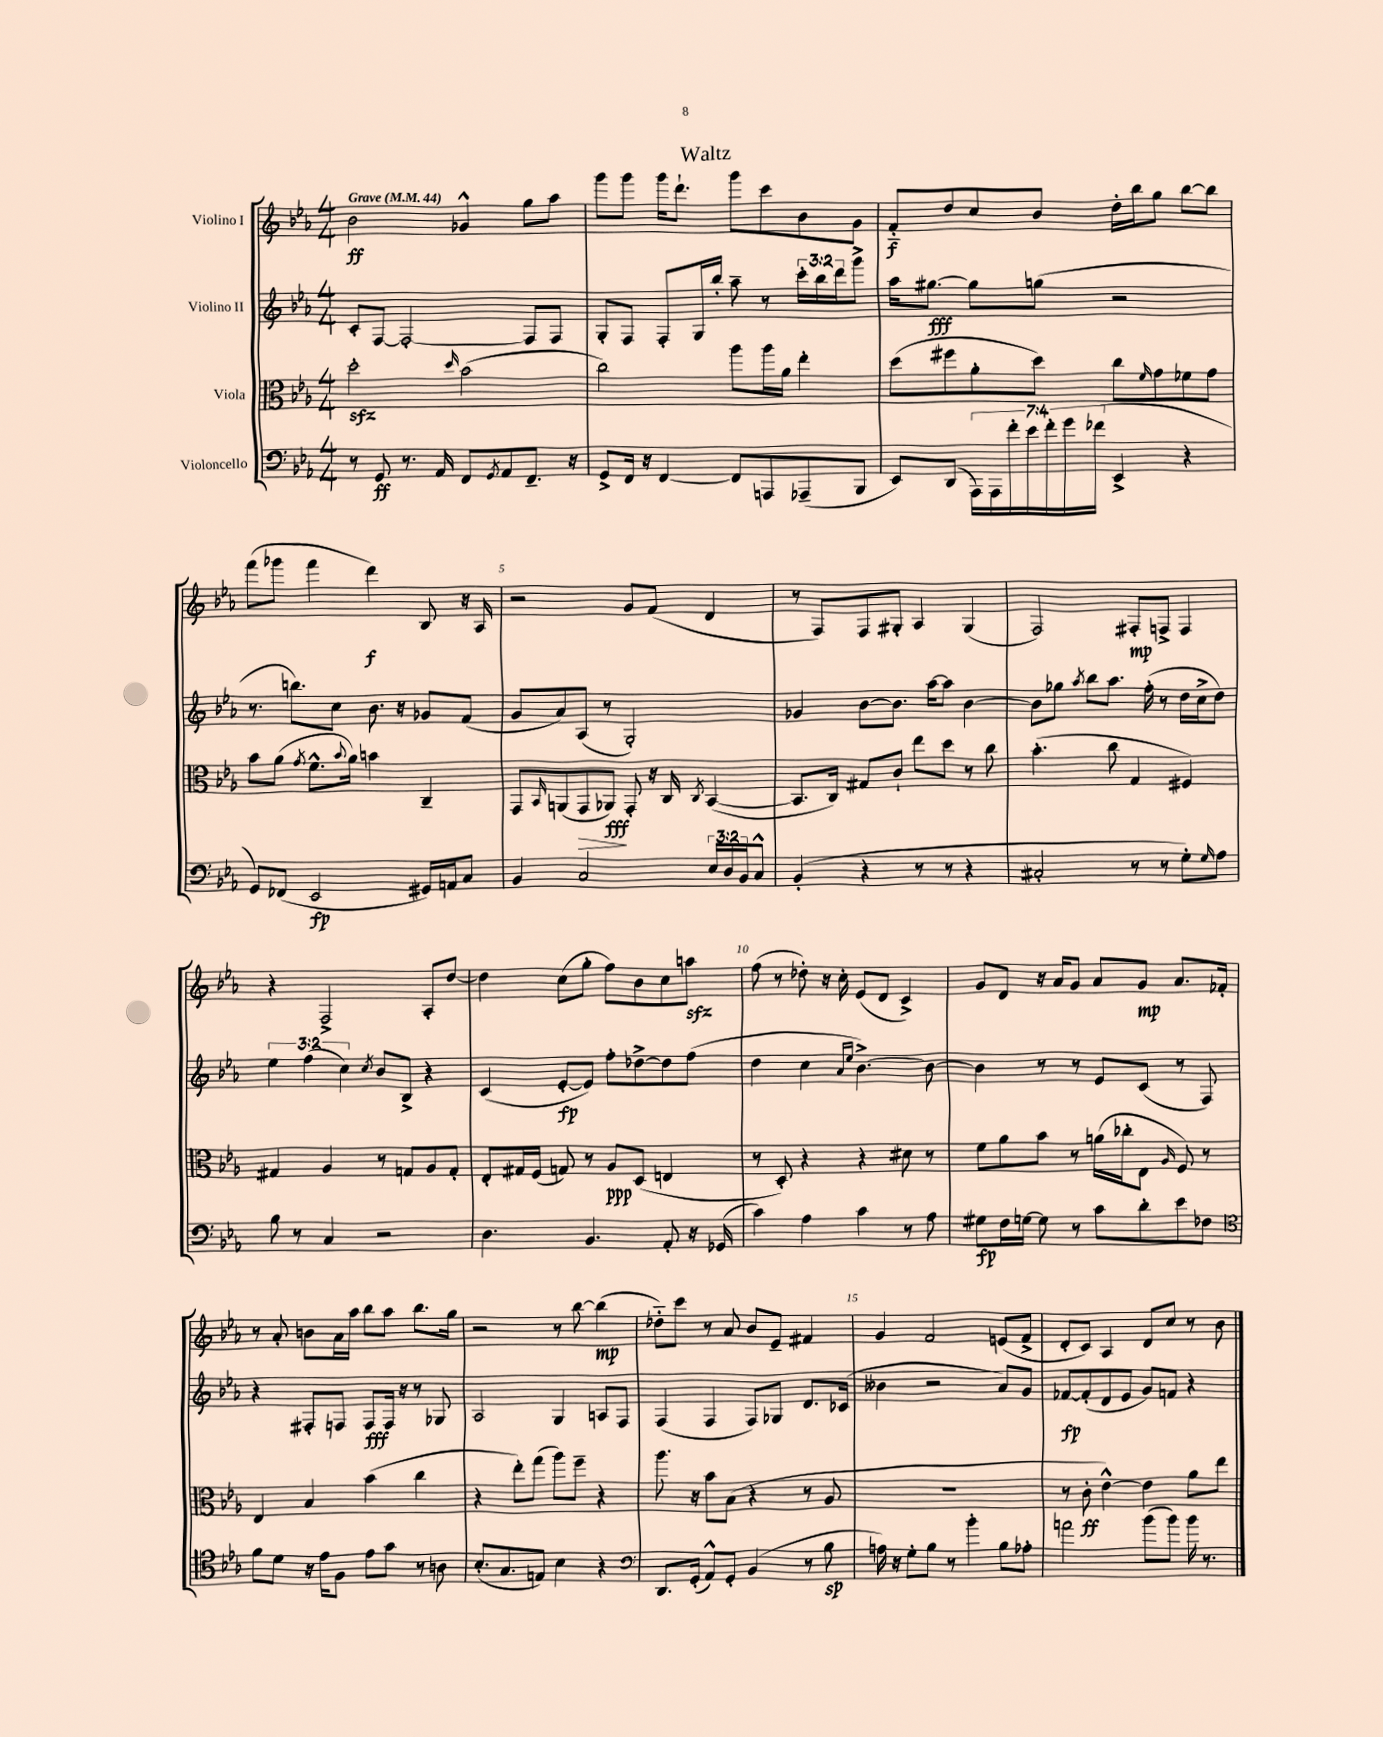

**kern	**kern	**kern	**kern
*staff4	*staff3	*staff2	*staff1
*clefF4	*clefC3	*clefG2	*clefG2
*k[b-e-a-]	*k[b-e-a-]	*k[b-e-a-]	*k[b-e-a-]
*M4/4	*M4/4	*M4/4	*M4/4
*MM44	*MM44	*MM44	*MM44
8r	2dd'\	8c'/L	2b-\
8GG/	.	[8F/J	.
8.r	.	2F'/_	.
16AA-/	.	.	.
.	16qqdd/	.	.
8FF/L	(2b-\	.	4g-^^/
8qGG/	.	.	.
8AA-/	.	.	.
8.FF~/J	.	8F/]L	8gg\L
.	.	8F/J	8aa-\J
16r	.	.	.
=	=	=	=
8GG^/L	2cc\)	8G'/L	8ggg\L
16FF/Jk	.	8F/J	8ggg\J
16r	.	.	.
[4FF/	.	8F'/L	16ggg\LK
.	.	.	8.ddd`\J
.	.	16G/L	.
.	.	16bb-'/JJ	.
8FF/]L	8aa-\L	8aa-~\	8ggg\L
8AAA/	16aa-\L	8r	8ccc\
.	16a-\JJ	.	.
(8AAA-~/	4ee-'\	24ccc'\LL	8b-\
.	.	24bb-\	.
.	.	24ddd\J	.
8BBB-/J	.	8ggg^\J	8g\J
=	=	=	=
8EE-/L)	(8dd\L	16aa-\LK	8f'~/L
.	.	[8.gg#\J	.
(8DD/J	8ff#\	.	8dd/
28AAA-\LL)	8a-'\	8gg#\]L	8cc/
28AAA-\	.	.	.
28f'\	.	.	.
28e-\	.	.	.
.	8dd\J)	(8gg\J	8b-/J
28f'\	.	.	.
28g\	.	.	.
(28f-\JJ	.	.	.
4EE-^/	8cc\L	2r	16dd'\LL
.	.	.	16bb-\J
.	16qqf/	.	.
.	8g\	.	8gg\J
4r	8f-\	.	[8bb-\L
.	8g\J	.	8bb-\]J
=	=	=	=
8GG/L)	8b-\L	8.r	(8fff\L
(8FF-/J	(8a-\J	.	8ggg-\J
.	.	8.bb\L)	.
.	8qg/	.	.
2EE-/	8.f^^\L	.	4fff\
.	.	8cc\J	.
.	8qqb-/	.	.
.	16a-\Jk)	.	.
.	4b\	8.b-\	4ddd\)
.	.	16r	.
16GG#/LL)	4C~/	8g-/L	8B-/
16AA/J	.	.	.
8C/J	.	(8f/J	16r
.	.	.	16A-/
=	=	=	=
4BB-/	8GG/L	8g/L	2r
.	16qqBB-/	.	.
.	(8AA/	8a-/)	.
2C/	8GG/	(8A-/J	.
.	8AA-/J)	8r	.
.	8GG'/	2G'/)	8g/L
.	16r	.	(8f/J
.	16C/	.	.
.	8qC/	.	.
24E-/LL	([4BB-/	.	4d/
24D/	.	.	.
24BB-/J	.	.	.
8C^^/J	.	.	.
=	=	=	=
(4BB-'/	8.BB-/]L	4g-/	8r
.	.	.	8F/L)
.	16C/Jk)	.	.
4r	8G#/L	[8b-\L	8F/
.	8c`/J	8.b-\]J	8G#'/J
8r	8ee-\L	.	4A-/
.	.	[16aa-\LK	.
8r	8dd\J	8aa-\]J	.
4r	8r	[4b-\	(4G#/
.	8cc\	.	.
=	=	=	=
2C#'/	(4.b-'\	8b-\]L	2F/)
.	.	8gg-\J	.
.	.	8qaa-/	.
.	.	8bb-\L	.
.	8cc\	8.aa-\J	.
8r	4G/	.	8F#'/L
.	.	(16ff'\	.
8r	.	8r	8F^/J
8G'\L)	4F#/)	16dd\LL	4F/
.	.	16cc^\J	.
16qqG/	.	.	.
8A-\J	.	8dd\J)	.
=	=	=	=
8B-\	4G#/	6ee-\	4r
8r	.	.	.
.	.	(6ff\	.
4C/	4A-/	.	2F^/
.	.	6cc\)	.
.	.	8qcc/	.
2r	8r	8b-/L	.
.	8G/L	8B-^/J	.
.	8A-/	4r	8A-'/L
.	8G'/J	.	[8dd/J
=	=	=	=
4.D\	8E-'/L	(4c/	4dd\]
.	16G#/L	.	.
.	(16F/JJ	.	.
.	8G/)	[8e-'/L	(8cc\L
4.BB-/	8r	8e-/]J)	8gg'\J
.	8A-/L	8ff'\L	8ff\L)
.	(8D/J	[8dd-^\	8b-\
8AA-'/	4E/	8dd-\]	8cc\
16r	.	(8ff\J	8aa\J
(16GG-/	.	.	.
=	=	=	=
4c\)	8r	4dd\	(8ff\
.	8D'/)	.	8r
4A-\	4r	4cc\	8dd-'\)
.	.	.	16r
.	.	.	16cc'\
.	.	16qqa-/LL	.
.	.	16qqee-/JJ	.
4c\	4r	[4.b-^\)	(8e-/L
.	.	.	8d/J
8r	8d#\	.	4c^/)
8A-\	8r	8b-\_	.
=	=	=	=
8G#\L	8f\L	4b-\]	8g/L
16F\L	8a-\	.	8d/J
[16G\JJ	.	.	.
8G\]	8b-\J	8r	16r
.	.	.	16a-/LK
8r	8r	8r	8g/J
8c\L	(16a\LL	8e-/L	8a-/L
.	16cc-'\J	.	.
8d'\	8E-\J	(8c/J	8g/J
.	16qqA-/	.	.
8e-\	8F/)	8r	8.a-/L
8F-\J	8r	8F/)	.
.	.	.	16f-'/Jk
=	=	=	=
*clefC4	*	*	*
8f\L	4E-/	4r	8r
8d\J	.	.	8a-'/
16r	4B-/	8F#'/L	8b\L
16e-\LK	.	.	.
8F\J	.	8F/J	16a-\L
.	.	.	16aa-\JJ
8e-\L	(4b-\	8F/L	8bb-\L
8g\J	.	16F/Jk	8aa-\J
.	.	16r	.
8r	4cc\	8r	8.bb-\L
8A\	.	8G-/	.
.	.	.	16gg\Jk
=	=	=	=
(8.B-'/L	4r	2A-/	2r
8.G/	.	.	.
.	8ee-'\L)	.	.
8E/J)	(8gg\J	.	.
4B-\	8aa-\L)	4G/	8r
.	8ff~\J	.	[8bb-\
4r	4r	8A/L	(4bb-\]
.	.	8F/J	.
=	=	=	=
*clefF4	*	*	*
8.DD/L	8.aa-\	(4F/	8dd-'~\L)
.	.	.	8ccc\J
(16GG'/Jk	16r	.	.
8AA-^^/L)	8b-\L	4F/	8r
8GG'/J	(8B-\J	.	8a-/
(4BB-/	4r	8F/L)	8b-/L
.	.	8G-/J	8e-~/J
8r	8r	8.d/L	4f#/
8B-\	8A-/	.	.
.	.	(16c-/Jk	.
=	=	=	=
16A\)	1r	4b--\	4g/
16r	.	.	.
8G'\L	.	.	.
8B-\J	.	2r	2f/
8r	.	.	.
4b-'\	.	.	.
8B-\L	.	8a-/L)	(8e/L
8A-'\J	.	8g/J	8f^/J
=	=	=	=
2a\	8r	[8f-/L	8d'/L
.	8c'\	(8f-'/]	8c/J)
.	[4e-^^\)	8d/	4A-/
.	.	8e-/J	.
(8b-\L	4e-\]	8g/L)	8d/L
8b-\J)	.	8f/J	8cc/J
16b-\	8a-\L	4r	8r
8.r	.	.	.
.	8ee-\J	.	8b-\
==	==	==	==
*-	*-	*-	*-
